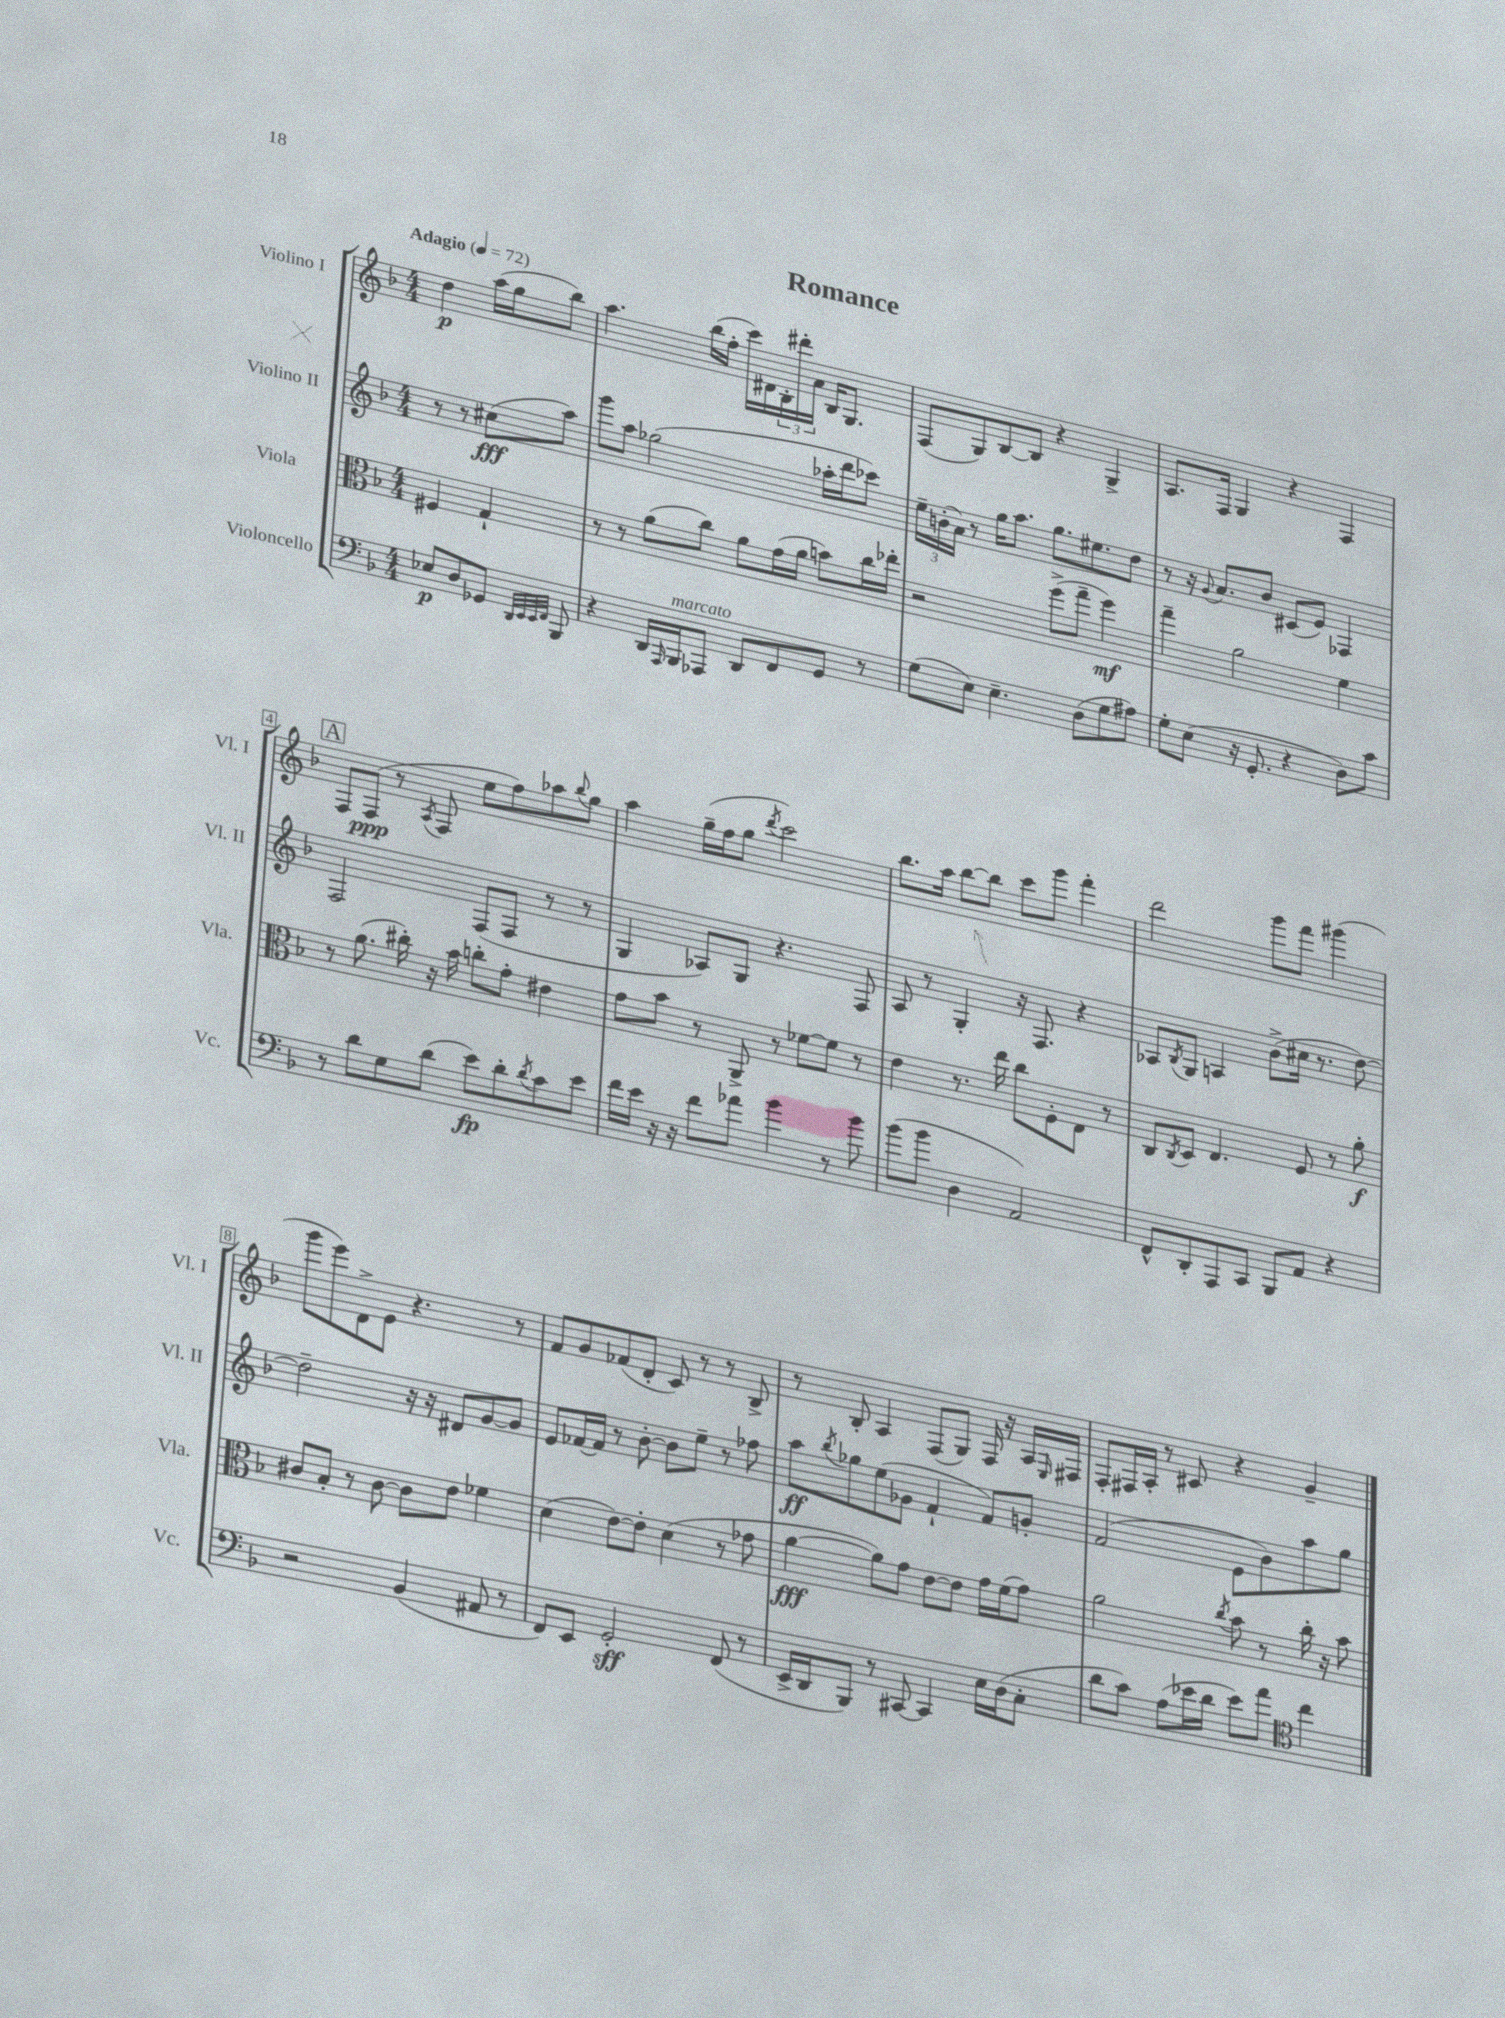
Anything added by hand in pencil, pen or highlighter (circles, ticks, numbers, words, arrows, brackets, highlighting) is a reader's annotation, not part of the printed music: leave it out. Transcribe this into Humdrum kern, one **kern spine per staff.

**kern	**dynam	**kern	**dynam	**kern	**dynam	**kern	**dynam
*part4	*part4	*part3	*part3	*part2	*part2	*part1	*part1
*staff4	*staff4	*staff3	*staff3	*staff2	*staff2	*staff1	*staff1
*I"Violoncello	*	*I"Viola	*	*I"Violino II	*	*I"Violino I	*
*I'Vc.	*	*I'Vla.	*	*I'Vl. II	*	*I'Vl. I	*
*clefF4	*	*clefC3	*	*clefG2	*	*clefG2	*
*k[b-]	*	*k[b-]	*	*k[b-]	*	*k[b-]	*
*M4/4	*	*M4/4	*	*M4/4	*	*M4/4	*
*MM72	*	*MM72	*	*MM72	*	*MM72	*
=	=	=	=	=	=	=	=
!	!	!	!	!	!	!LO:TX:a:B:t=Adagio	!
8E-X/L	p	4F#X/	.	8r	.	4dd\	p
8D/	.	.	.	8r	.	.	.
8GG-X/J	.	4G`/	.	(8cc#X\L	fff	(16aa\LL	.
.	.	.	.	.	.	16gg\J	.
32qqDD/LLL	.	.	.	.	.	.	.
32qqEE/	.	.	.	.	.	.	.
32qqEE/	.	.	.	.	.	.	.
32qqFF/JJJ	.	.	.	.	.	.	.
8BBB-/	.	.	.	8aa\J)	.	8bb-\J)	.
=1	=1	=1	=1	=1	=1	=1	=1
4r	.	8r	.	8ggg\L	.	4.aa\	.
.	.	8r	.	8aa\J	.	.	.
16DD/LL	.	(8a\L	.	(2gg-X\	.	.	.
16qqAAA/	.	.	.	.	.	.	.
!LO:TX:a:i:t=marcato	!	!	!	!	!	!	!
16BBB-/J	.	.	.	.	.	.	.
8AAA-X/J	.	8cc\J)	.	.	.	(16bb-\LL	.
.	.	.	.	.	.	16ff'\JJ	.
8DD/L	.	8a\L	.	.	.	16ccc\LL)	.
.	.	.	.	.	.	16d#X\	.
8FF/	.	(16g\L	.	.	.	24B-'\	.
.	.	.	.	.	.	24ddd#X'\	.
.	.	16a\JJ	.	.	.	.	.
.	.	.	.	.	.	24a\JJ	.
8GG/J	.	8bn\L)	.	16aa-X'\LL	.	16B-/KL	.
.	.	.	.	16ddd\J	.	8.G/J	.
8r	.	16cc\L	.	8ccc-X\J)	.	.	.
.	.	16ee-X'\JJ	.	.	.	.	.
=2	=2	=2	=2	=2	=2	=2	=2
(8G\L	.	2r	.	24ee~\LL	.	(8F/L	.
.	.	.	.	(24bn'\	.	.	.
.	.	.	.	24a\JJ)	.	.	.
8E\J)	.	.	.	8r	.	8G/)	.
4.E~\	.	.	.	16gg\KL	.	[8B-/	.
.	.	.	.	8.aa\J	.	.	.
.	.	.	.	.	.	8B-/J]	.
.	.	(8ff^\L	.	8.gg\L	.	4r	.
(8D\L	.	8gg~\J	.	.	.	.	.
.	.	.	.	8.ee#X\	.	.	.
8G\	.	4ff\)	mf	.	.	4G^/	.
8A#X\J)	.	.	.	8dd\J	.	.	.
=3	=3	=3	=3	=3	=3	=3	=3
8G'\L	.	4gg~\	.	8r	.	8.A/L	.
(8E\J	.	.	.	16r	.	.	.
.	.	.	.	8qqg/	.	.	.
.	.	.	.	8.a/L	.	16F/Jk	.
16r	.	2a\	.	.	.	4G/	.
8.GG'/	.	.	.	.	.	.	.
.	.	.	.	8b-/J	.	.	.
4r	.	.	.	(8c#X/L	.	4r	.
.	.	.	.	8e/J)	.	.	.
8D\L)	.	4f\	.	4F-X/	.	4F/	.
8c\J	.	.	.	.	.	.	.
!!LO:LB:g=z
!!LO:REH:place=s1:t=A
=4	=4	=4	=4	=4	=4	=4	=4
8r	.	8r	.	2F/	.	8F/L	.
8d\L	.	(8.a\	.	.	.	(8F/J	ppp
8G\	.	.	.	.	.	8r	.
.	.	16cc#X'\)	.	.	.	.	.
.	.	.	.	.	.	8qA/	.
(8d\J	.	16r	.	.	.	8F/	.
.	.	16b-\	.	.	.	.	.
8e\L)	fp	8ccn'\L	.	(8F/L	.	8ee\L	.
8d'\	.	8g'\J	.	8F/J	.	8ff\)	.
8qd/	.	.	.	.	.	.	.
8c\	.	4e#X\	.	8r	.	8aa-X\	.
.	.	.	.	.	.	8qqbb-/	.
8e\J	.	.	.	8r	.	8gg\J	.
=5	=5	=5	=5	=5	=5	=5	=5
16f\LL	.	8g\L	.	4G/	.	4aa\	.
16e\JJ	.	.	.	.	.	.	.
16r	.	8b-\J	.	.	.	.	.
16r	.	.	.	.	.	.	.
8f\L	.	8r	.	8A-X/L)	.	(16gg~\LL	.
.	.	.	.	.	.	16ff\J	.
8a-X\J	.	8AA^/	.	8G/J	.	8gg\J	.
.	.	.	.	.	.	8qddd/	.
4b-\	.	8r	.	4.r	.	2ccc\)	.
.	.	[8f-X\L	.	.	.	.	.
8r	.	8f-\J]	.	.	.	.	.
8b-\	.	8r	.	8F/	.	.	.
=6	=6	=6	=6	=6	=6	=6	=6
(8b-\L	.	4e\	.	8A/	.	8.bb-\L	.
8b-\J	.	.	.	8r	.	.	.
.	.	.	.	.	.	16aa\Jk	.
4D\	.	8.r	.	4G'/	.	[8bb-\L	.
.	.	.	.	.	.	8bb-\J]	.
.	.	16ee\	.	.	.	.	.
2AA/)	.	8cc\L	.	16r	.	8ccc\L	.
.	.	.	.	8.F/	.	.	.
.	.	8F'\	.	.	.	8ggg\J	.
.	.	8E\J	.	4r	.	4fff'\	.
.	.	8r	.	.	.	.	.
=7	=7	=7	=7	=7	=7	=7	=7
8FF^^/L	.	8C/L	.	8A-X/L	.	2ddd\	.
.	.	8qC/	.	8qB-/	.	.	.
8DD'/	.	8D/J	.	8G/J	.	.	.
8AAA/	.	4.E/	.	4An/	.	.	.
8CC/J	.	.	.	.	.	.	.
8BBB-/L	.	.	.	(8b-^\L	.	8ggg\L	.
8AA/J	.	8F/	.	16cc#X\Jk	.	8fff\J	.
.	.	.	.	8.r	.	.	.
4r	.	8r	.	.	.	(4ggg#X\	.
.	.	8a'\	f	[8dd\)	.	.	.
!!LO:LB:g=z
=8	=8	=8	=8	=8	=8	=8	=8
2r	.	8c#X/L	.	2dd~\]	.	8ggg\L	.
.	.	8B-'/J	.	.	.	8eee\)	.
.	.	8r	.	.	.	8d^\	.
.	.	[8c#\	.	.	.	8e\J	.
(4BB-/	.	8c#\L]	.	16r	.	4.r	.
.	.	.	.	16r	.	.	.
.	.	8e\J	.	8d#X/L	.	.	.
8AA#X/	.	4f-X\	.	[8g/	.	.	.
8r	.	.	.	8g/J]	.	8r	.
=9	=9	=9	=9	=9	=9	=9	=9
8FF/L)	.	(4d\	.	8e/L	.	8f/L	.
8EE/J	.	.	.	[16f-X/L	.	8g/	.
.	.	.	.	16f-/JJ]	.	.	.
2GG'/	sff	[8e\L)	.	8r	.	(8f-X/	.
.	.	8e'\J]	.	[8b-'\	.	8d'/J	.
.	.	(4d\	.	8b-\L]	.	8c/)	.
.	.	.	.	8ee~\J	.	8r	.
(8FF/	.	8r	.	8r	.	8r	.
8r	.	8g-X\	.	8ff-X\	.	8B-^/	.
=10	=10	=10	=10	=10	=10	=10	=10
16EE^/LL	.	[4a\	fff	8aa\L	ff	8r	.
16DD/J	.	.	.	.	.	.	.
.	.	.	.	8qbb-/	.	.	.
8BBB-/J)	.	.	.	8gg-X\	.	8B-'/	.
8r	.	8a\L])	.	(8ee\	.	4A/	.
[8CC#X/	.	8g\J	.	8g-X\J	.	.	.
4CC#/]	.	[8e\L	.	4f`/	.	(8F/L	.
.	.	8e\J]	.	.	.	8G/J)	.
16E\LL	.	16g\LL	.	8f/L)	.	16F/	.
(16D\J	.	(16f\J	.	.	.	16r	.
8C'\J	.	8g\J)	.	8gn'/J	.	16A/LL	.
.	.	.	.	.	.	16qqE/	.
.	.	.	.	.	.	16F#X/JJ	.
=11	=11	=11	=11	=11	=11	=11	=11
8d\L	.	2a\	.	(2f/	.	8F'/L	.
8c\J)	.	.	.	.	.	16F#X/L	.
.	.	.	.	.	.	16A'/JJ	.
(8A\L	.	.	.	.	.	8r	.
16e-X\L	.	.	.	.	.	8c#X/	.
16d\JJ	.	.	.	.	.	.	.
.	.	8qcc/	.	.	.	.	.
8e-\L)	.	8b-\	.	8e\L	.	4r	.
8a\J	.	8r	.	8b-\)	.	.	.
*clefC4	*	*	*	*	*	*	*
4cc\	.	16cc'\	.	8aa\	.	4g~/	.
.	.	16r	.	.	.	.	.
.	.	8b-\	.	8gg\J	.	.	.
==	==	==	==	==	==	==	==
*-	*-	*-	*-	*-	*-	*-	*-
